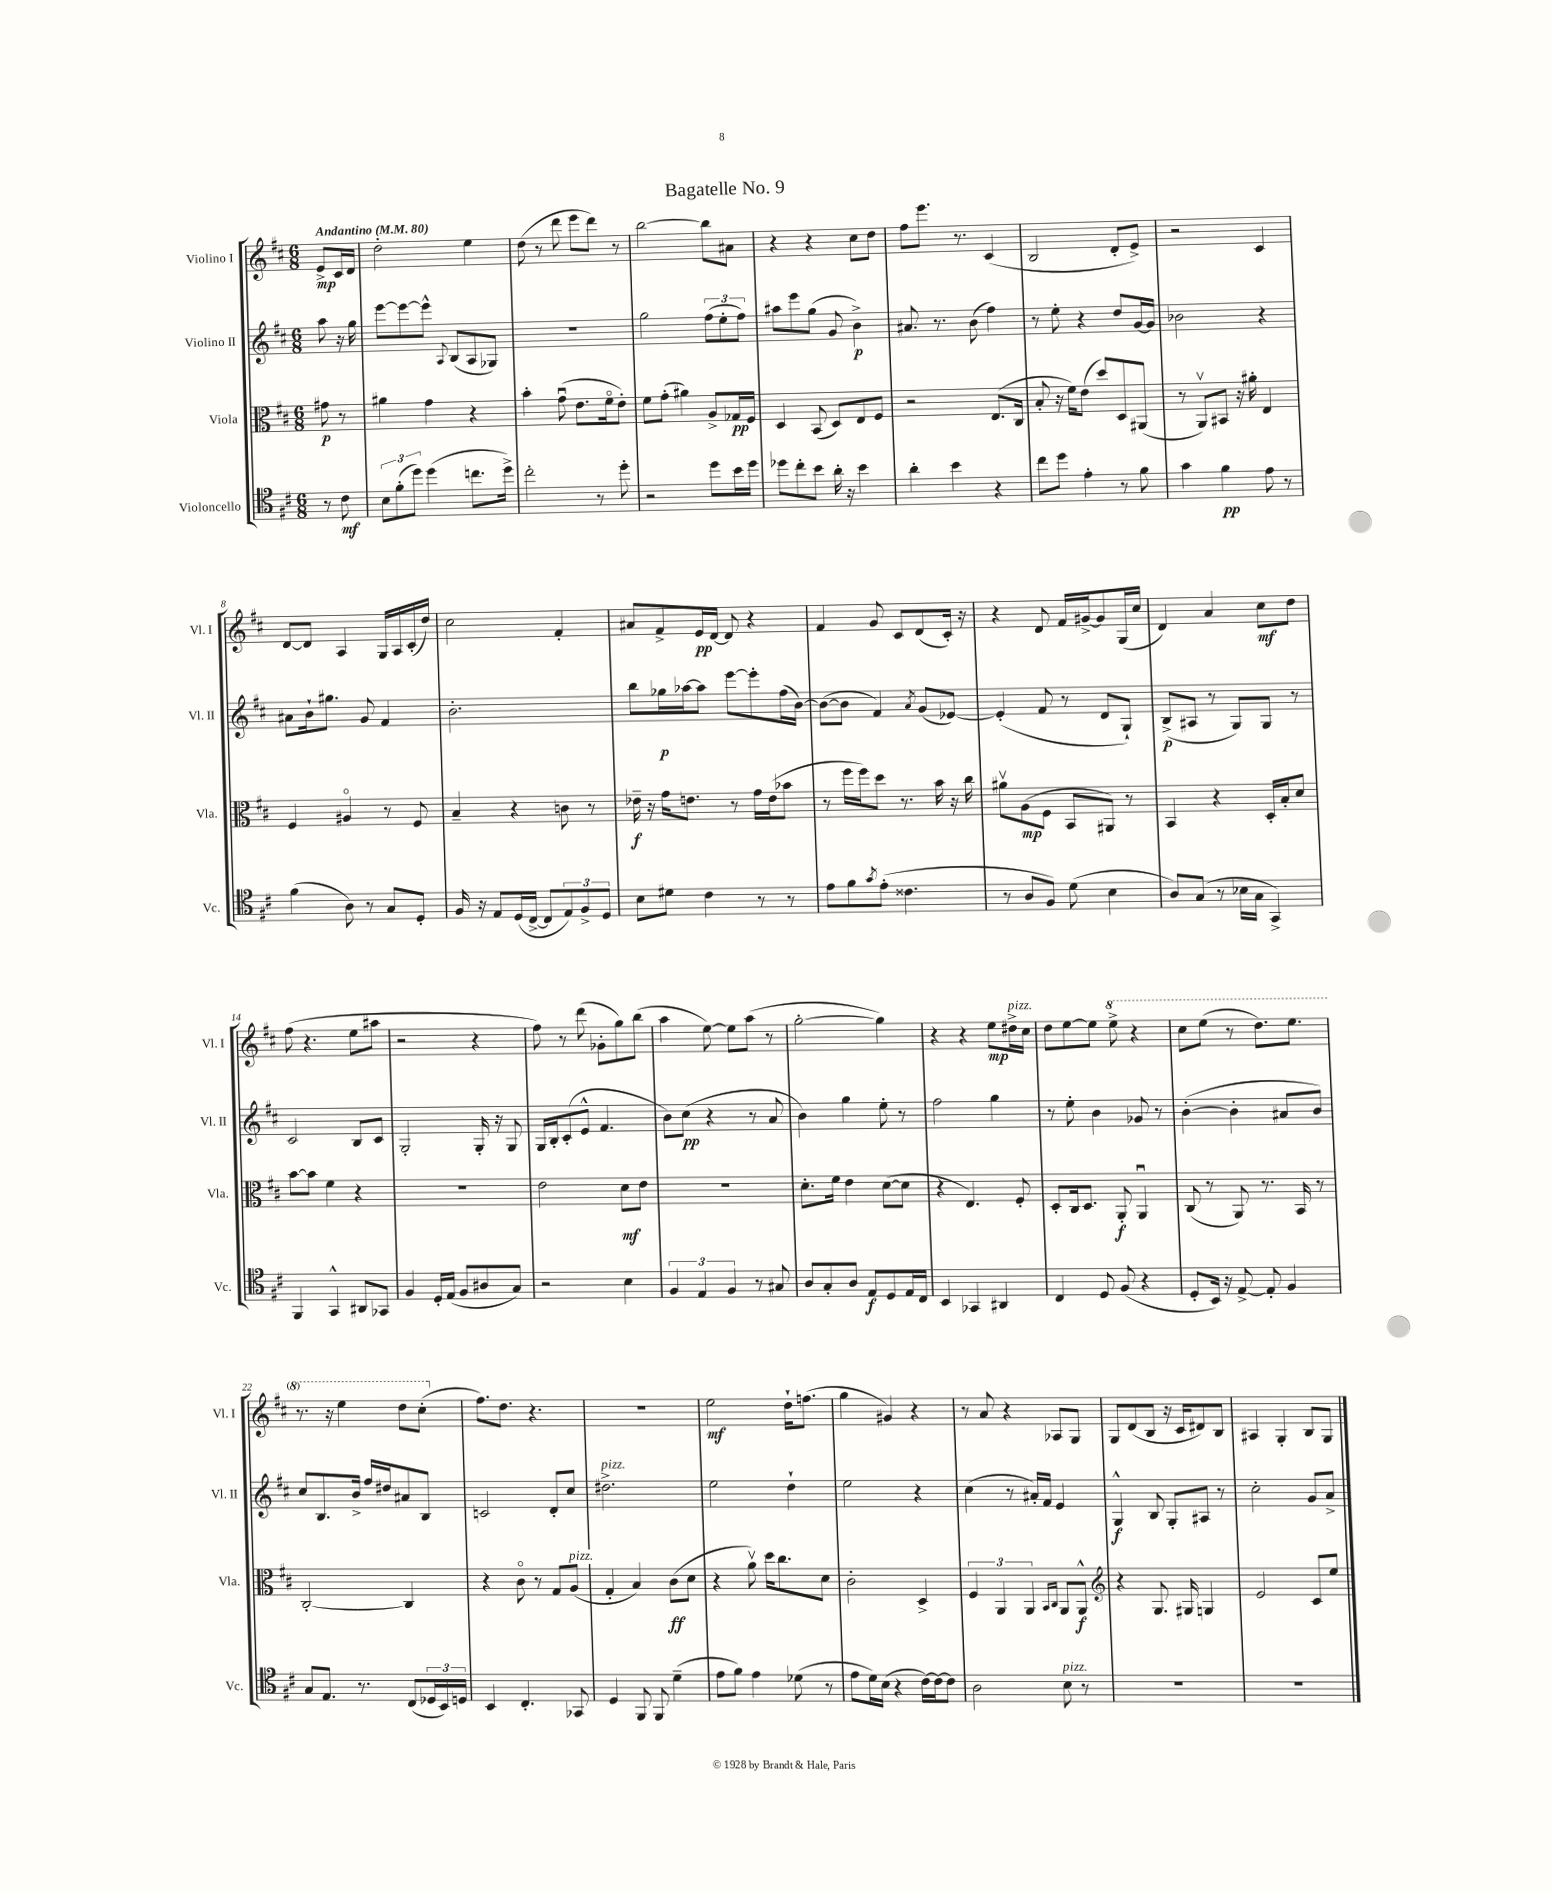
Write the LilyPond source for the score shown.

\header { title = "Bagatelle No. 9" }
<<
\new StaffGroup <<
\new Staff = "s0" \with { instrumentName = "Violino I" shortInstrumentName = "Vl. I" } {
    \clef treble \key d \major \numericTimeSignature \time 6/8 \partial 4 \tempo "Andantino" 4 = 80
    e'8->\mp cis'16 d'16 |
    d''2-. e''4 |
    d''8( r8 d'''8 e'''8 d'''8) r8 |
    b''2~ b''8 ais'8 |
    r4 r4 cis''8 d''8 |
    fis''8 e'''8. r8. cis'4( |
    b2 d'8-. e'8->) |
    r2 cis'4 |
    d'8~ d'8 a4 g16 a16 cis'16-.( d''16) |
    cis''2 fis'4-. |
    ais'8 fis'8-> e'16\pp d'16~ d'8 r4 |
    fis'4 g'8 cis'8 d'8( cis'16-.) r16 |
    r4 d'8 fis'16 gis'16~-> gis'8 g16( cis''16 |
    d'4) a'4 cis''8\mf d''8 |
    fis''8( r4. e''8 ais''8 |
    r2 r4 |
    fis''8) r8 d'''8( ges'8-. g''8) b''8( |
    a''4 e''8~) e''8 a''8( r8 |
    g''2~-. g''4) |
    r4 r4 e''8\mp dis''16->^\markup { \italic "pizz." } cis''16 |
    d''8 e''8~ e''8 \ottava #1 e'''8-> r4 |
    cis'''8 e'''8( r8 d'''8.) e'''8. |
    r8. r16 e'''4 d'''8 cis'''8-.( \ottava #0 |
    fis''8.) d''8. r4. |
    R2. |
    e''2\mf d''16-! f''8.( |
    g''4 gis'4) r4 |
    r8 a'8 r4 aes8 g8 |
    g8 d'8( b8 r16 cis'16 dis'8) b8 |
    ais4 g4-. b8 g8 \bar "|." |
}
\new Staff = "s1" \with { instrumentName = "Violino II" shortInstrumentName = "Vl. II" } {
    \clef treble \key d \major \numericTimeSignature \time 6/8 \partial 4
    a''8 r16 g''16 |
    e'''8~ e'''8~ e'''8-^ \appoggiatura { a8 } b8( a8 ges8) |
    R2. |
    g''2 \tuplet 3/2 { fis''8( e''8-. fis''8) } |
    ais''8 e'''8 g''8( g'8 b'4->\p) |
    ais'8. r8. b'8( fis''4) |
    r8 e''8-. r4 d''8 g'16~ g'16 |
    bes'2 r4 |
    ais'8 b'16-! gis''8. g'8 fis'4 |
    b'2.-. |
    b''8 ges''16\p aes''16~ aes''8 e'''8~ e'''8-. fis''16( b'16~) |
    b'8~( b'8 fis'4) \acciaccatura { a'8 } g'8( ees'8~) |
    ees'4-.( fis'8 r8 d'8 g8-!) |
    b8->\p( ais8 r8 g8) g8 r8 |
    cis'2 b8 cis'8 |
    g2-. g16-. r16 g8 |
    g16 b16-. cis'8-.( e'8-^ fis'4. |
    b'8) cis''8\pp( r4 r8 a'8 |
    b'4) g''4 e''8-. r8 |
    fis''2 g''4 |
    r8 e''8-. b'4 ges'8 r8 |
    b'4~-.( b'4-. ais'8 b'8) |
    cis''8 b8. b'16-> fis''16 dis''16 ais'8 b8 |
    c'2 d'8-. cis''8 |
    dis''2.->^\markup { \italic "pizz." } |
    e''2 d''4-! |
    e''2 r4 |
    cis''4( r8 ais'16-.) fis'16 e'4 |
    g4-^\f b8 g8-. ais8 r8 |
    cis''2-. g'8 a'8-> \bar "|." |
}
\new Staff = "s2" \with { instrumentName = "Viola" shortInstrumentName = "Vla." } {
    \clef alto \key d \major \numericTimeSignature \time 6/8 \partial 4
    gis'8\p r8 |
    ais'4 g'4 r4 |
    b'4-. g'8\downbow( e'8. fis'16\flageolet e'8-.) |
    fis'8 g'8-.( ais'4) a8-> ges16\pp fis16 |
    d4 b,8( d8) e8 fis8 |
    r2 e8.( cis16 |
    b8-. r16 fis'16) e'8( d''8) d8 ais,8( |
    r8 a,8\upbow) bis,8 r16 ais'16-. e4 |
    fis4 ais4\flageolet r8 fis8 |
    b4-- r4 c'8 r8 |
    ees'16--\f r16 g'16 e'8. r8 g'16 e'16( bes'8 |
    r8 fis''16 fis''16) d''8 r8. b'16 r16 cis''16 |
    ais'8\upbow a8\mp( fis8 b,8 ais,8) r8 |
    b,4 r4 d16-. b16-. d'8 |
    b'8~ b'8 fis'4 r4 |
    R2. |
    e'2 d'8\mf e'8 |
    R2. |
    d'8.-. fis'16 e'4 d'8~( d'8 |
    r4 e4.) fis8-. |
    d8-. cis16 d8. a,8-.\f a,4\downbow |
    cis8( r8 a,8) r8. b,16 r8 |
    cis2~-. cis4 |
    r4 cis'8\flageolet r8 g8 a8^\markup { \italic "pizz." }( |
    g4-. b4) cis'8\ff( d'8 |
    r4 a'8\upbow) d''16 cis''8. d'8 |
    cis'2-. d4-> |
    \tuplet 3/2 { fis4 a,4 a,4 } \grace { b,16 cis16 } a,8 a,8-^\f |
    \clef treble r4 g8. gis16 g4 |
    e'2 cis'8 e''8 \bar "|." |
}
\new Staff = "s3" \with { instrumentName = "Violoncello" shortInstrumentName = "Vc." } {
    \clef tenor \key d \major \numericTimeSignature \time 6/8 \partial 4
    r8 cis'8\mf |
    \tuplet 3/2 { b8 fis'8-.( d''8) } d''4( c''8. d''16->) |
    cis''2-. r8 d''8-. |
    r2 d''8 b'16 d''16 |
    des''8 cis''8-. b'8 a'16-. r16 b'4 |
    a'4-. b'4 r4 |
    cis''8 d''8 e'4-. r8 fis'8 |
    g'4 fis'4\pp e'8 r8 |
    fis'4( a8) r8 g8 d8-. |
    fis16 r16 e8 d16( cis16~-> cis8 \tuplet 3/2 { e8) fis8-> d8 } |
    b8 dis'8 cis'4 r8 r8 |
    e'8 fis'8 \acciaccatura { g'8 } e'8-.( cisis'4. |
    r8 a8 fis8) d'8( b4 |
    a8) g8( r8 bes16 g16 g,4->) |
    fis,4 g,4-^ ais,8 ges,8 |
    fis4 d16-. e16( fis8 ais8 g8) |
    r2 b4 |
    \tuplet 3/2 { fis4 e4 fis4 } r8 gis8 |
    a8 g8-. a8 e8\f d8 e16 cis16 |
    b,4 ges,4 ais,4 |
    cis4 d8 fis8( r4 |
    d8-. b,16) r16 e8~-> e8-. fis4 |
    g8 e8. r8. cis8( \tuplet 3/2 { des16 b,16) d16 } |
    b,4 cis4.-. ges,8 |
    d4 fis,8 fis,8 d'4--( |
    e'8 fis'8) e'4 des'8( r8 |
    e'8 d'16) b16( r4 cis'16~) cis'16~ cis'8 |
    a2 b8^\markup { \italic "pizz." } r8 |
    R2. |
    R2. \bar "|." |
}
>>
>>
